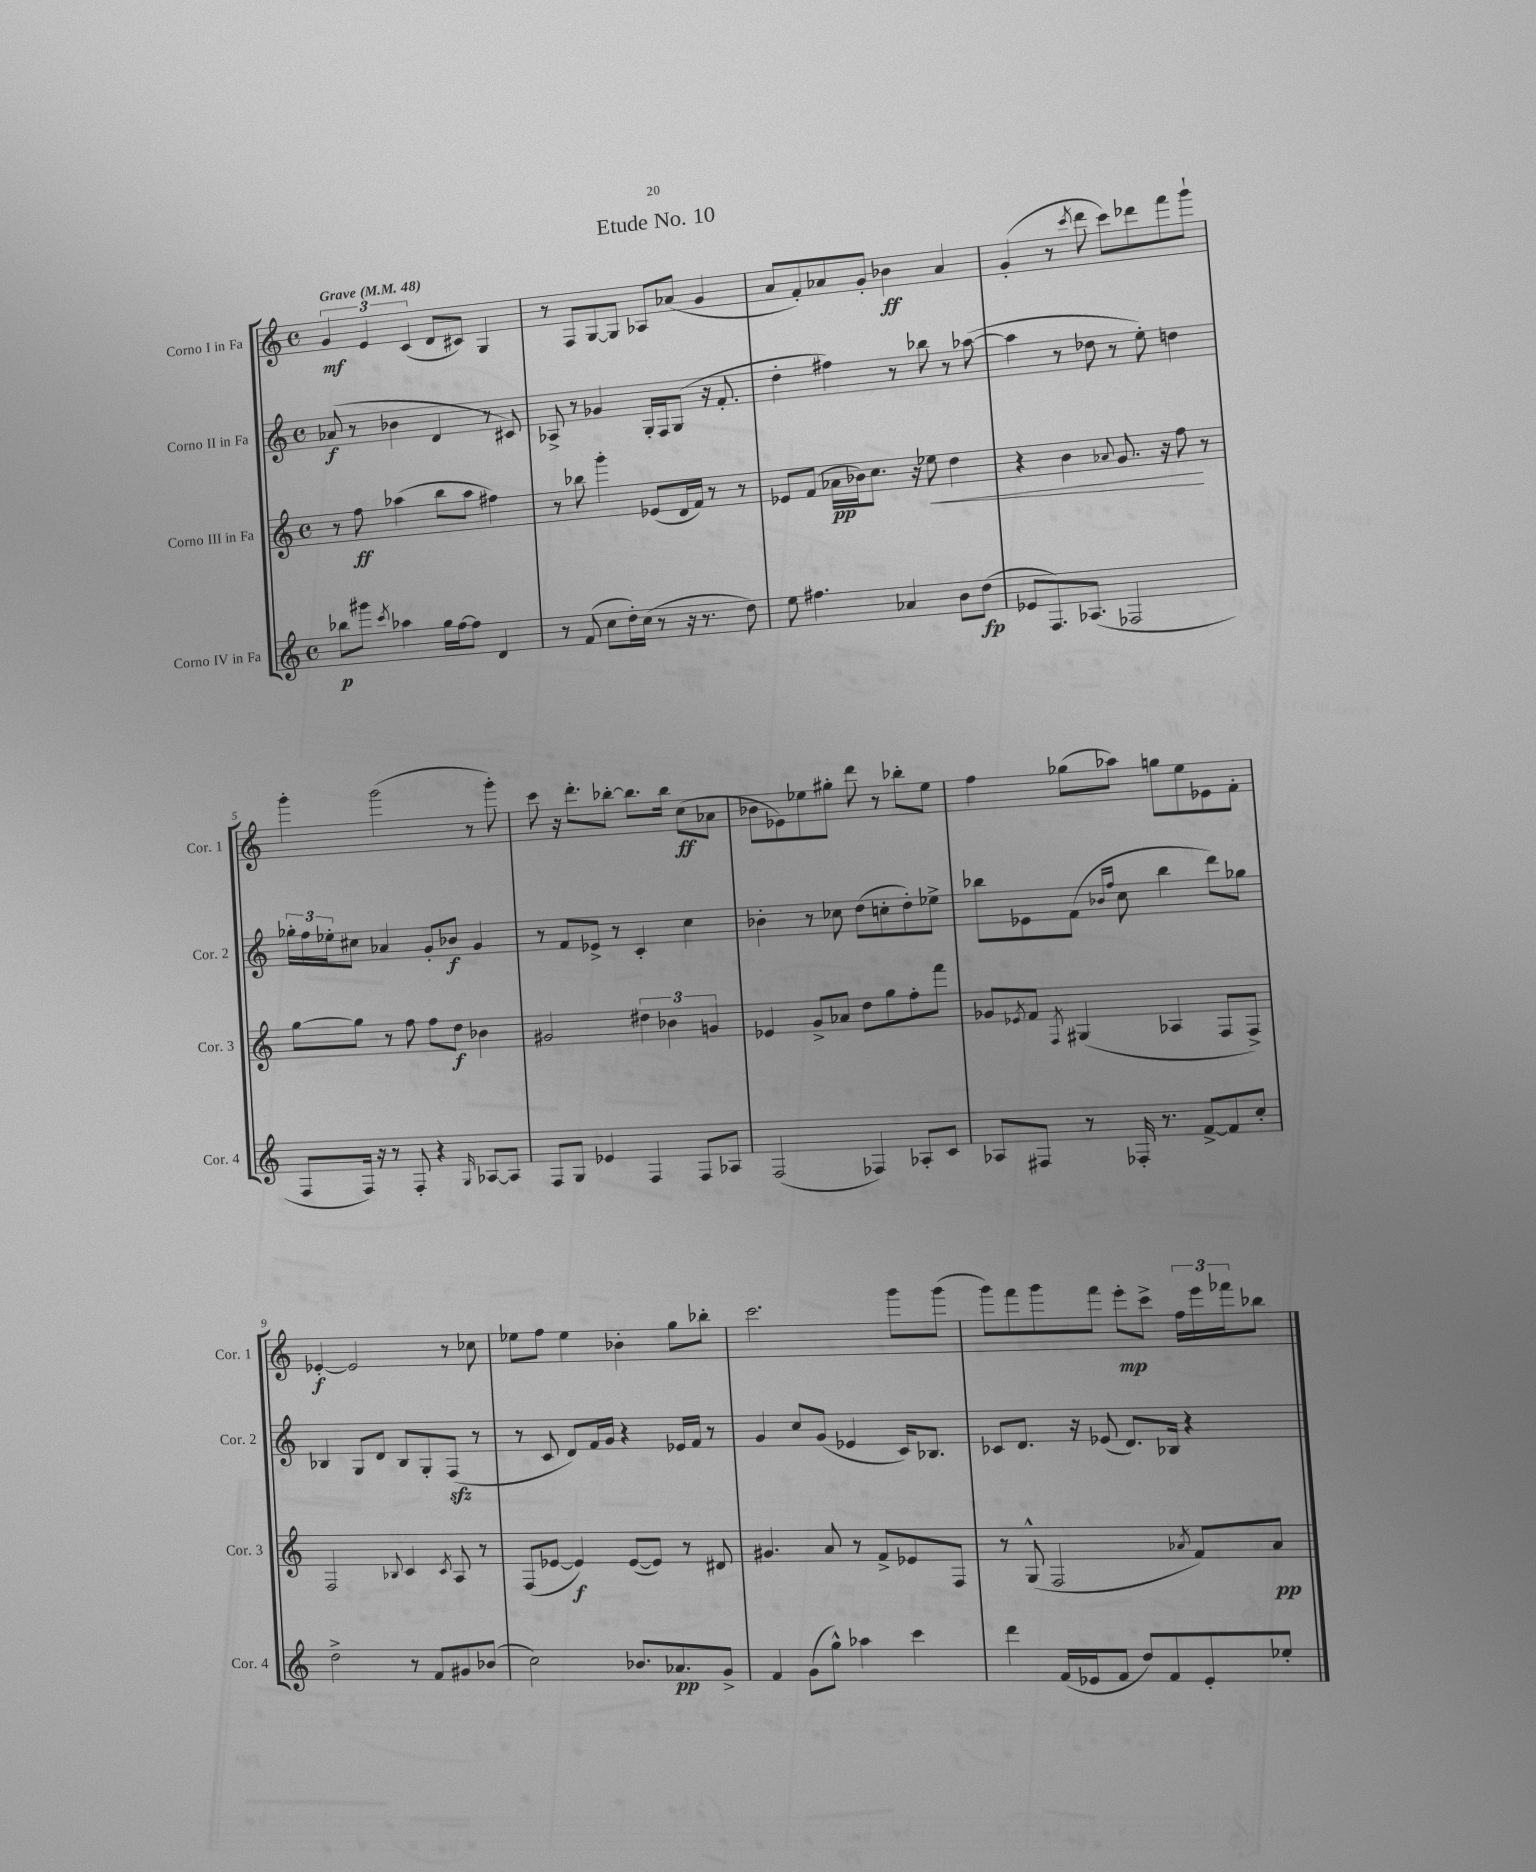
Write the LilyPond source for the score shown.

\header { title = "Etude No. 10" }
<<
\new StaffGroup <<
\new Staff = "s0" \with { instrumentName = "Corno I in Fa" shortInstrumentName = "Cor. 1" } {
    \clef treble \key c \major \defaultTimeSignature \time 4/4 \tempo "Grave" 4 = 48
    \tuplet 3/2 { g'4\mf e'4 c'4( } d'8 cis'8) g4 |
    r8 f8 g8~ g8 aes8 aes'8( g'4 |
    a'8 f'8-.) aes'8 g'8-. bes'4\ff aes'4 |
    g'4-.( r8 \acciaccatura { c'''8 } d'''8 c'''8) des'''8 f'''8 g'''8-! |
    g'''4-. g'''2( r8 g'''8-.) |
    c'''8 r16 d'''8.-. bes''8~-. bes''8. bes''16 c''8\ff( aes'8 |
    bes'8 ees'8) ees''8 gis''8-. d'''8 r8 bes''8-. ees''8 |
    f''4 ges''8( aes''8) g''8 e''8 ees'8 f'8-. |
    ees'4~-.\f ees'2 r8 ces''8 |
    ees''8 f''8 ees''4 bes'4-. g''8 bes''8-. |
    c'''2. g'''8 g'''8( |
    g'''8) f'''8 g'''8 f'''8 e'''8-.\mp c'''8-> \tuplet 3/2 { f''16 e'''16 fes'''16 } bes''8 \bar "|." |
}
\new Staff = "s1" \with { instrumentName = "Corno II in Fa" shortInstrumentName = "Cor. 2" } {
    \clef treble \key c \major \defaultTimeSignature \time 4/4
    aes'8\f( r8 bes'4 d'4 r8 cis'8) |
    aes8-> r8 ges'4 g16-. f16 g8( r16 f'8.-. |
    d''4-. fis''4) r8 bes''8 r8 aes''8~( |
    aes''4 r8 des''8 r8 e''8-.) d''4 |
    \tuplet 3/2 { ges''16-. f''16 ees''16-. } cis''8 aes'4 g'8-. bes'8\f g'4 |
    r8 f'8 ees'8-> r8 c'4-. c''4 |
    bes'4-. r8 ces''8 d''8( c''8-. d''8-.) ees''8-> |
    bes''8 ees'8 f'8( \grace { bes'16 f''16 } c''8 bes''4 d'''8) ges''8 |
    bes4 g8 d'8 bes8 g8-. f8\sfz( r8 |
    r8 c'8 d'8) f'16 g'16 r4 ees'16 f'16 r8 |
    g'4 c''8 g'8( ees'4 c'16) bes8. |
    ces'8 d'8. r16 ees'8( d'8.) bes16 r4 \bar "|." |
}
\new Staff = "s2" \with { instrumentName = "Corno III in Fa" shortInstrumentName = "Cor. 3" } {
    \clef treble \key c \major \defaultTimeSignature \time 4/4
    r8 f''8\ff aes''4( b''8 aes''8 fis''4) |
    r8 bes''8 g'''4-. ees'8( d'16 f'16) r8 r8 |
    ees'8 f'8( aes'16\pp bes'16) c''8. r16 ees''8\< d''4 |
    r4 b'4 \appoggiatura { aes'8 } g'8. r16 f''8\! r8 |
    g''8~ g''8 r8 f''8 f''8 d''8\f bes'4 |
    gis'2 \tuplet 3/2 { dis''4 bes'4 g'4 } |
    ees'4 g'8-> aes'8 d''8 g''8 f''8-. f'''8 |
    ges'8 \acciaccatura { ees'8 } f'8 \acciaccatura { f8 } gis4( aes4 f8 f8->) |
    f2 \appoggiatura { bes8 } c'4 \acciaccatura { c'8 } a8 r8 |
    f8( ees'8~ ees'4\f) ees'8~( ees'8) r8 dis'8 |
    gis'4. a'8 r8 f'8-> ees'8 f8 |
    r8 g8-^( f2 \acciaccatura { aes'8 } f'8) aes'8\pp \bar "|." |
}
\new Staff = "s3" \with { instrumentName = "Corno IV in Fa" shortInstrumentName = "Cor. 4" } {
    \clef treble \key c \major \defaultTimeSignature \time 4/4
    bes''8\p gis'''8 \acciaccatura { c'''8 } aes''4 g''16 f''16~ f''8 d'4 |
    r8 f'8( c''8 d''16-.) c''16( r8 r16 r8. d''8) |
    e''8 fis''4. aes'4 b'8 d''8\fp( |
    ees'8 f8.) aes8.( fes2 |
    f8 f16) r16 r8 f8-. r4 \grace { g16 } aes8~ aes8 |
    f8 g8 ees'4 f4 f8 aes8 |
    f2( fes4) aes8-. c'8 |
    aes8 fis8 r8 fes16-. r8. f'8~-> f'8 c''8-. |
    d''2-> r8 f'8 gis'8 bes'8( |
    c''2) bes'8. aes'8.\pp g'8-> |
    f'4 g'8( g''8-^) aes''4 c'''4 |
    d'''4 f'16( ees'16 f'8 d''8) f'8 ees'8-. ees''8-. \bar "|." |
}
>>
>>
